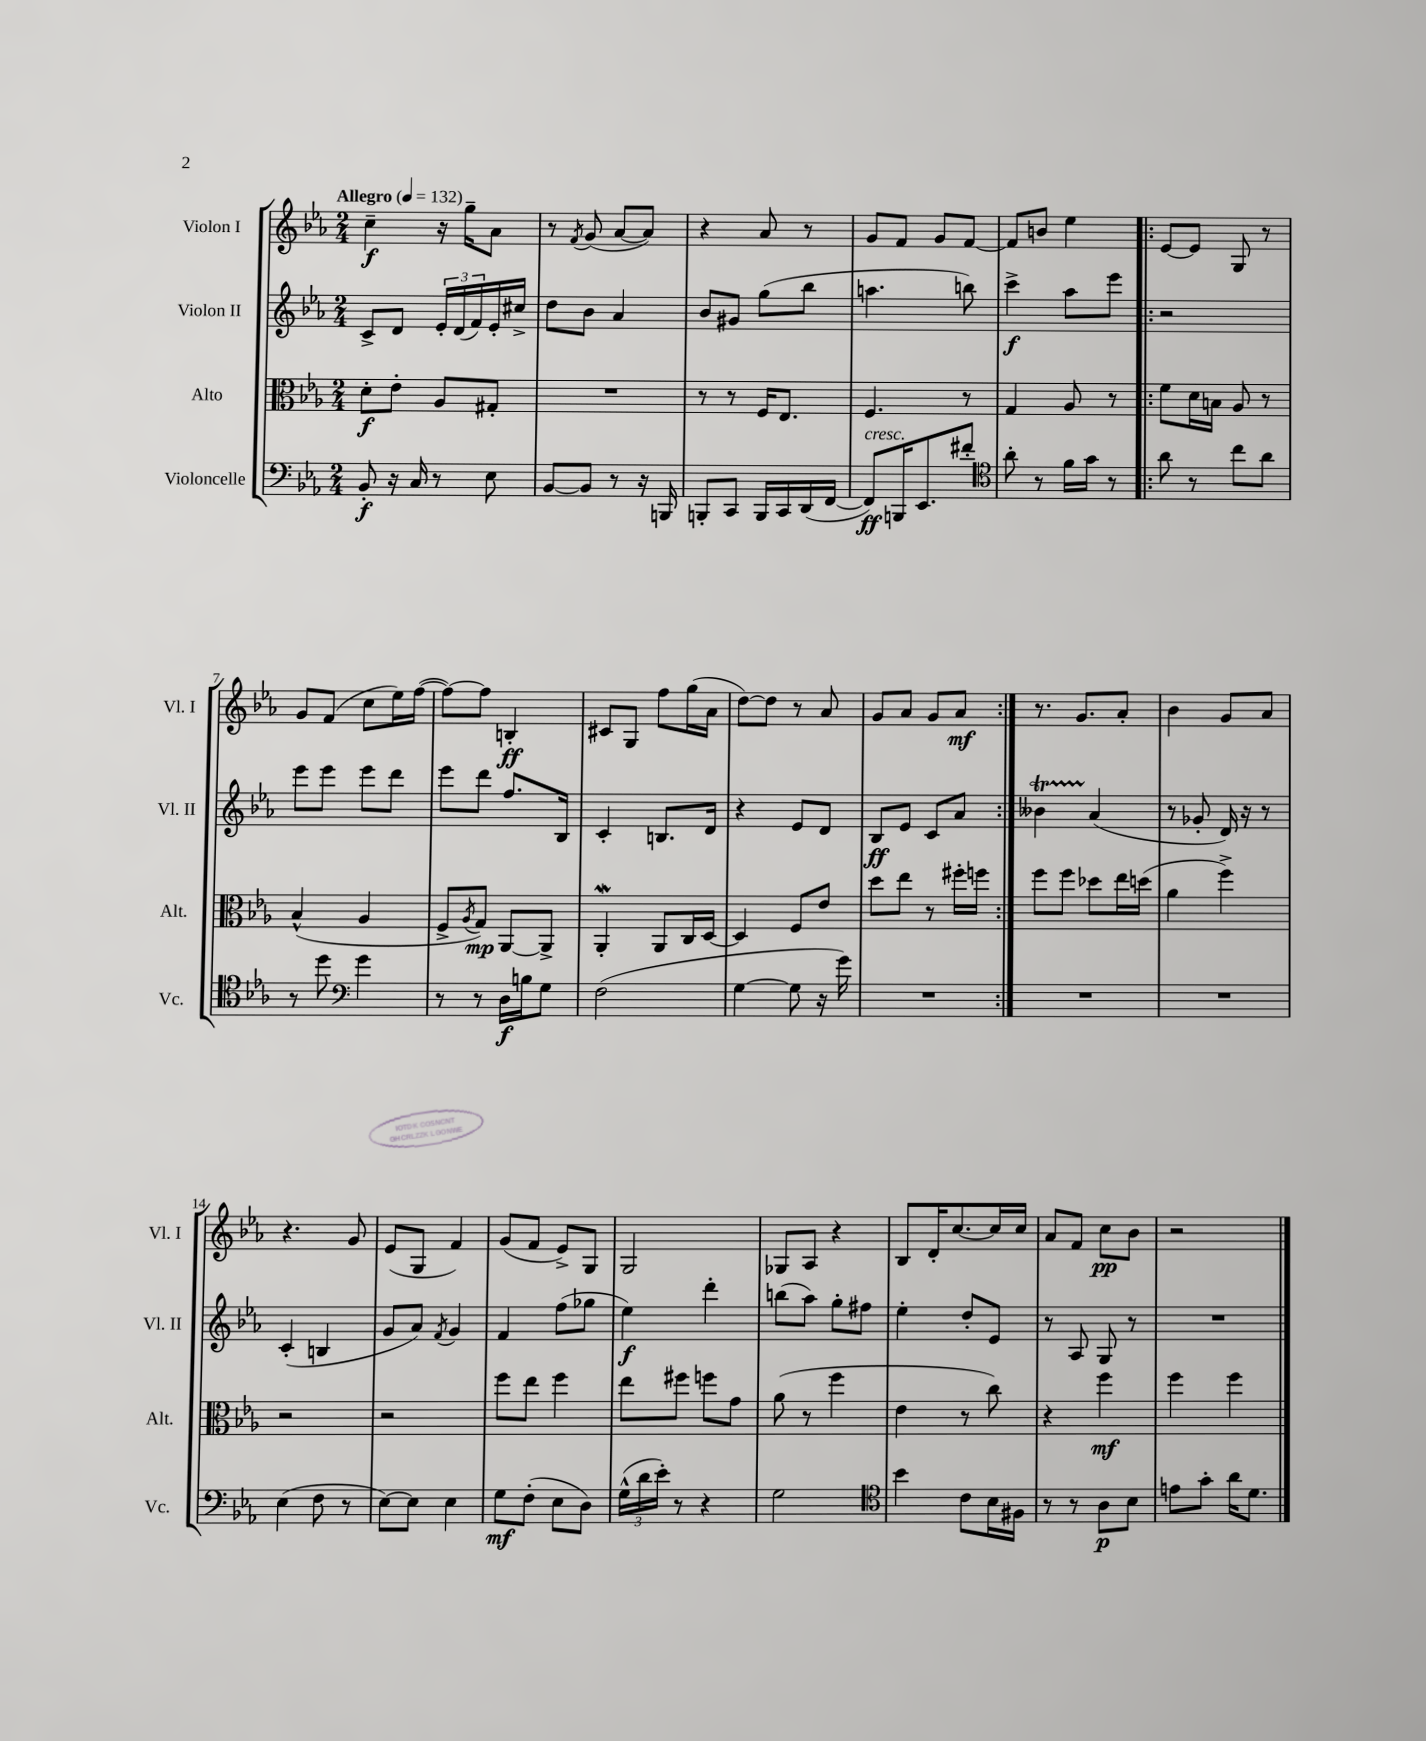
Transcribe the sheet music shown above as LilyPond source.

<<
\new StaffGroup <<
\new Staff = "s0" \with { instrumentName = "Violon I" shortInstrumentName = "Vl. I" } {
    \clef treble \key ees \major \numericTimeSignature \time 2/4 \tempo "Allegro" 4 = 132
    c''4--\f r16 g''16-- aes'8 |
    r8 \acciaccatura { f'8 } g'8( aes'8~ aes'8) |
    r4 aes'8 r8 |
    g'8 f'8 g'8 f'8~ |
    f'8 b'8 ees''4 |
    \repeat volta 2 { ees'8~ ees'8 g8 r8 |
    g'8 f'8( c''8 ees''16) f''16~( |
    f''8~) f''8 b4-.\ff |
    cis'8 g8 f''8 g''16( aes'16 |
    d''8~) d''8 r8 aes'8 |
    g'8 aes'8 g'8 aes'8\mf | }
    r8. g'8. aes'8-. |
    bes'4 g'8 aes'8 |
    r4. g'8 |
    ees'8( g8 f'4) |
    g'8( f'8 ees'8->) g8 |
    g2 |
    ges8 aes8 r4 |
    bes8 d'16-. c''8.~ c''16 c''16 |
    aes'8 f'8 c''8\pp bes'8 |
    r2 \bar "|." |
}
\new Staff = "s1" \with { instrumentName = "Violon II" shortInstrumentName = "Vl. II" } {
    \clef treble \key ees \major \numericTimeSignature \time 2/4
    c'8-> d'8 \tuplet 3/2 { ees'16-. d'16( f'16) } ees'16-. cis''16-> |
    d''8 bes'8 aes'4 |
    bes'8 gis'8 g''8( bes''8 |
    a''4. b''8) |
    c'''4->\f aes''8 ees'''8 |
    \repeat volta 2 { r2 |
    ees'''8 ees'''8 ees'''8 d'''8 |
    ees'''8 d'''8 f''8. bes16 |
    c'4-. b8. d'16 |
    r4 ees'8 d'8 |
    bes8\ff ees'8 c'8 aes'8 | }
    beses'4\startTrillSpan aes'4\stopTrillSpan( |
    r8 ges'8-. d'16) r16 r8 |
    c'4-.( b4 |
    g'8 aes'8) \acciaccatura { f'8 } g'4 |
    f'4 f''8( ges''8 |
    ees''4\f) d'''4-. |
    b''8( aes''8) g''8-. fis''8 |
    ees''4-. d''8-. ees'8 |
    r8 aes8 g8 r8 |
    R2 \bar "|." |
}
\new Staff = "s2" \with { instrumentName = "Alto" shortInstrumentName = "Alt." } {
    \clef alto \key ees \major \numericTimeSignature \time 2/4
    d'8-.\f ees'8-. aes8 gis8-. |
    R2 |
    r8 r8 f16 ees8. |
    f4. r8 |
    g4 aes8 r8 |
    \repeat volta 2 { f'8 d'16 b16 aes8 r8 |
    bes4-^( aes4 |
    f8-> \acciaccatura { aes8 } g8\mp) aes,8~ aes,8-> |
    aes,4-.\mordent aes,8 c16 d16~ |
    d4 f8 ees'8 |
    d''8 ees''8 r8 fis''16-. f''16 | }
    f''8 f''8 des''8 ees''16 d''16( |
    aes'4 f''4->) |
    r2 |
    r2 |
    f''8 ees''8 f''4 |
    ees''8 fis''8 f''8 g'8 |
    aes'8( r8 f''4 |
    ees'4 r8 c''8) |
    r4 f''4\mf |
    f''4 f''4 \bar "|." |
}
\new Staff = "s3" \with { instrumentName = "Violoncelle" shortInstrumentName = "Vc." } {
    \clef bass \key ees \major \numericTimeSignature \time 2/4
    bes,8-.\f r16 c16 r8 ees8 |
    bes,8~ bes,8 r8 r16 b,,16 |
    b,,8-. c,8 b,,16 c,16 d,16( f,16~ |
    f,8\ff^\markup { \italic "cresc." }) b,,16 ees,8. fis'8-. |
    \clef tenor aes'8-. r8 f'16 g'16 r8 |
    \repeat volta 2 { aes'8 r8 c''8 aes'8 |
    r8 d''8 \clef bass g'4 |
    r8 r8 d16\f b16 g8 |
    f2( |
    g4~ g8 r16 g'16) |
    R2 | }
    R2 |
    R2 |
    ees4( f8 r8 |
    ees8~) ees8 ees4 |
    g8\mf f8-.( ees8 d8) |
    \tuplet 3/2 { g16-^( d'16 ees'16-.) } r8 r4 |
    g2 |
    \clef tenor bes'4 c'8 bes16 fis16 |
    r8 r8 aes8\p bes8 |
    e'8 g'8-. aes'16 d'8. \bar "|." |
}
>>
>>
